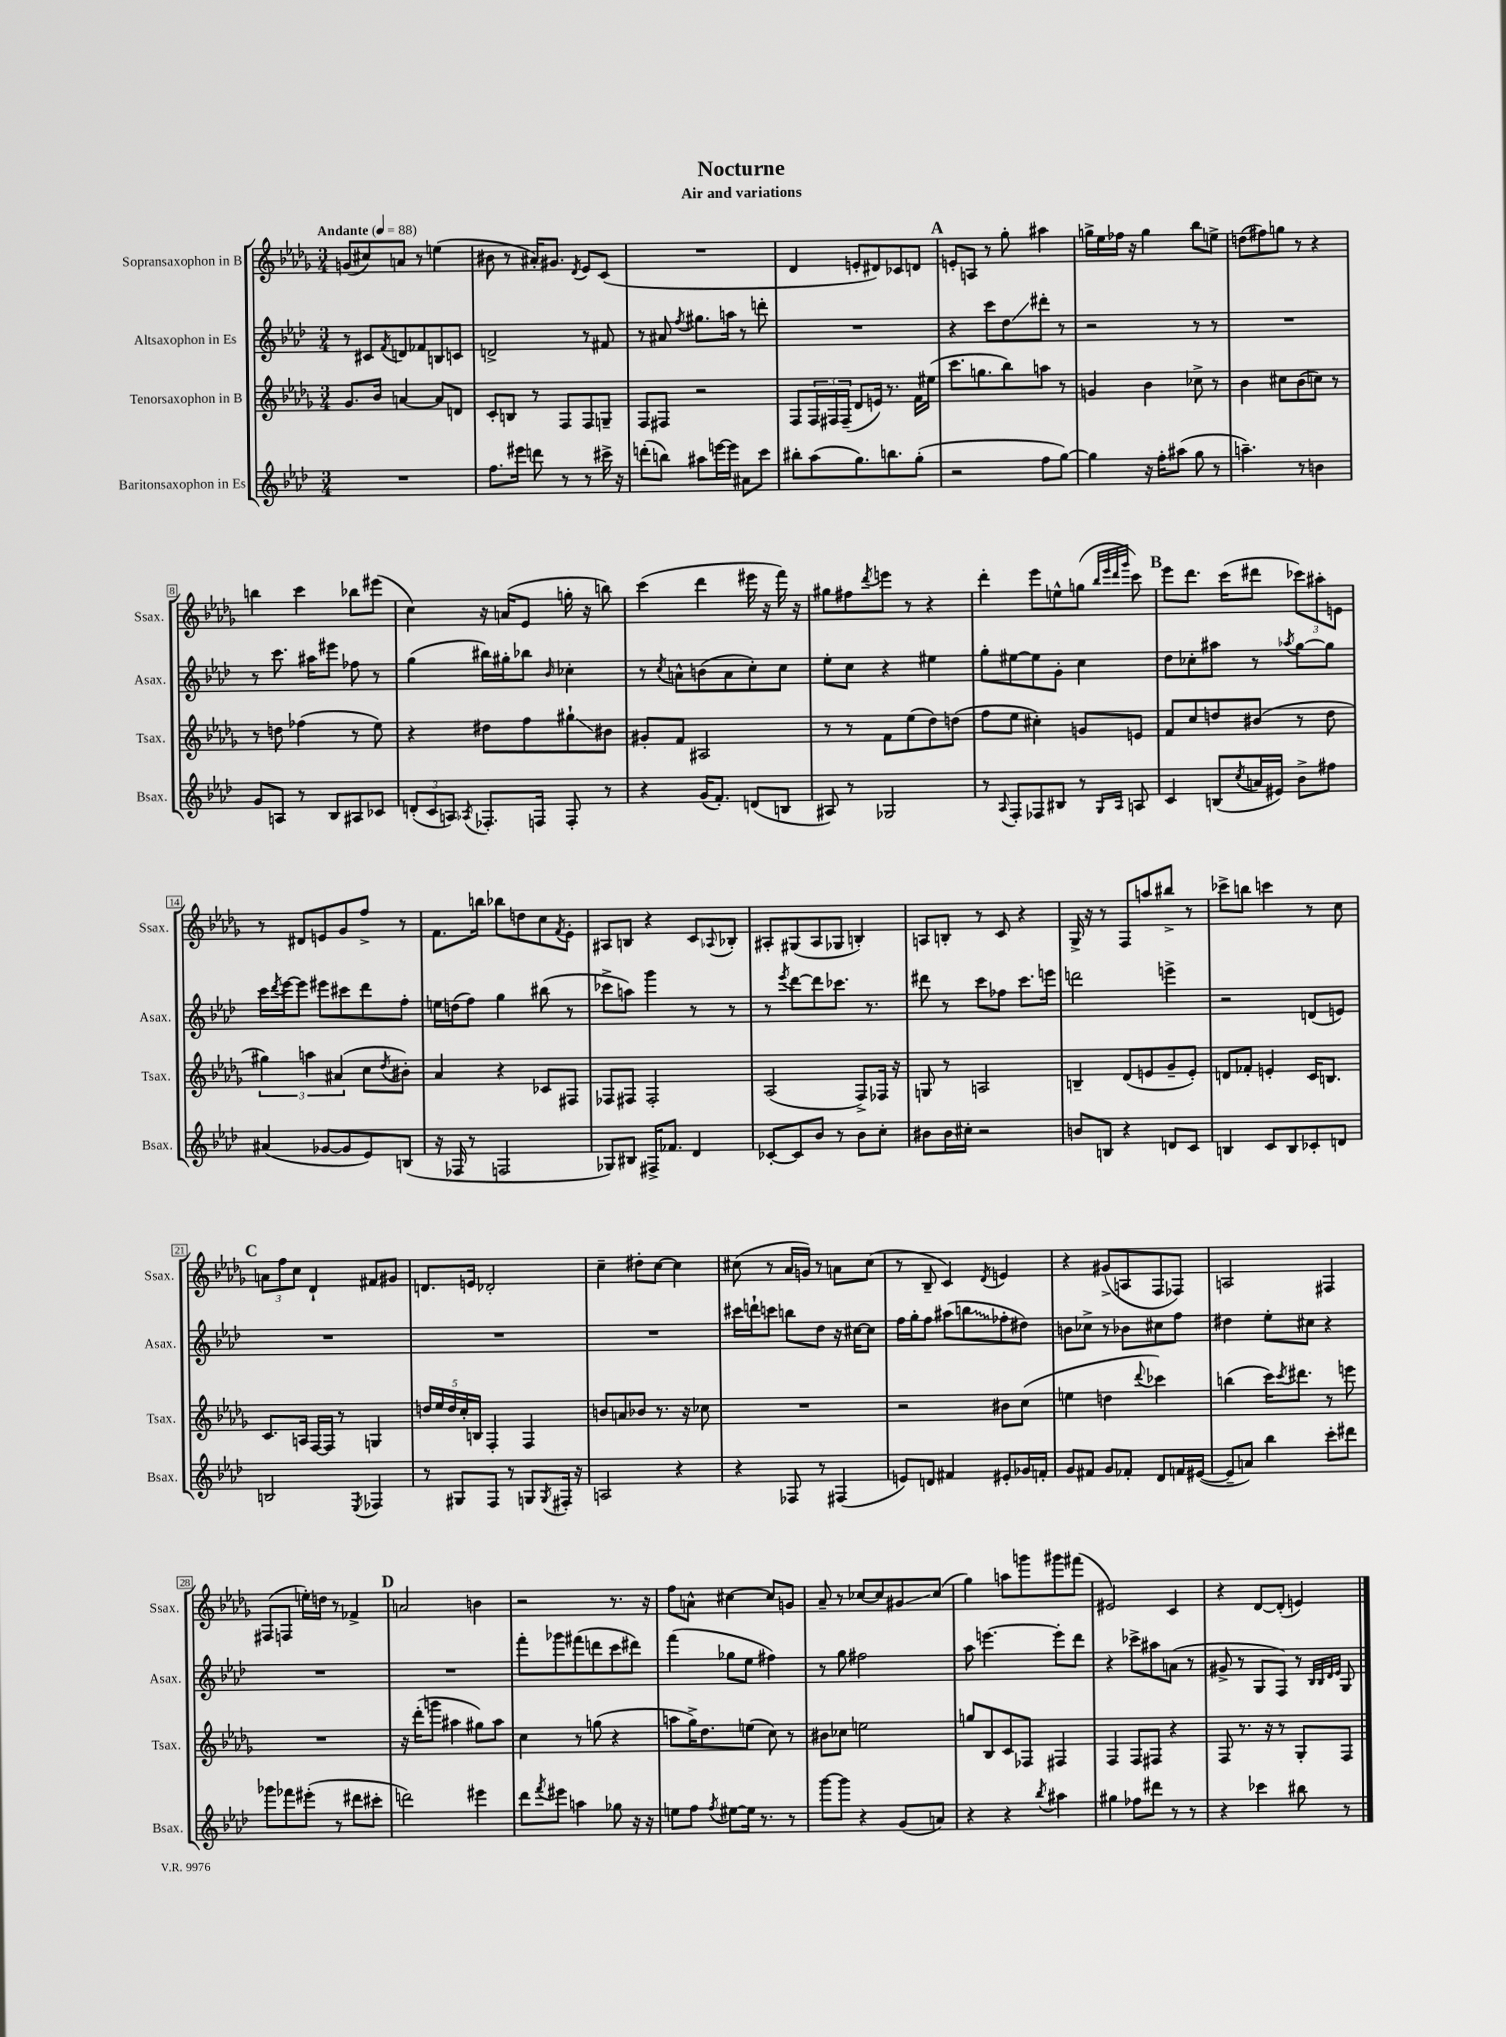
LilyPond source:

\header { title = "Nocturne" subtitle = "Air and variations" }
<<
\new StaffGroup <<
\new Staff = "s0" \with { instrumentName = "Sopransaxophon in B" shortInstrumentName = "Ssax." } {
    \clef treble \key des \major \numericTimeSignature \time 3/4 \tempo "Andante" 4 = 88
    g'8( cis''8) a'8 r8 e''4( |
    bis'8 r8 ais'16-.) gis'8. \acciaccatura { des'8 } ees'8 c'8( |
    R2. |
    des'4 e'8-. dis'8) ces'8 d'8 |
    \mark \markup { \bold "A" } e'8-. a8 r8 ges''8-. ais''4 |
    g''16-> ees''16 fes''16 r16 g''4 bes''8 e''8-> |
    d''8( fis''8) g''8 r8 r4 |
    b''4 c'''4 bes''8 eis'''8( |
    c''4) r16 a'16( ees'8 g''16-. r16 b''8) |
    c'''4( des'''4 eis'''16 r16 f'''16) r16 |
    gis''8 fis''8 \acciaccatura { des'''8 } e'''8 r8 r4 |
    des'''4-. ees'''8 e''8-^ g''8( \grace { bes''32 ees'''32 des'''32 ges'''32 } c'''8) |
    \mark \markup { \bold "B" } ees'''8 des'''8. c'''16( dis'''8 \tuplet 3/2 { ces'''8) ais''8-. e'8 } |
    r8 dis'8 e'8 ges'8 f''8-> r8 |
    f'8. b''16 bes''8 d''8 c''8 \acciaccatura { f'8 } ees'8-. |
    ais8 b8 r4 c'8 \appoggiatura { aes8 } bes8-. |
    ais8-. gis8( ais8 ges8 b4-.) |
    a8 b8-. r8 c'8 r4 |
    ges16-> r16 r8 f8 a''8 bis''8-> r8 |
    ces'''8-> b''8 c'''4 r8 c''8 |
    \mark \markup { \bold "C" } \tuplet 3/2 { a'8 f''8 c''8 } des'4-! fis'8 gis'8 |
    d'8. e'16 des'2-. |
    c''4-- dis''8-. c''8~ c''4 |
    cis''8( r8 aes'16 g'16) r8 a'8 cis''8( |
    r8 bes8-- c'4) \acciaccatura { des'8 } e'4 |
    r4 gis'8->( a8 f8 fes8) |
    a2 fis4 |
    fis8( f8 e''16-.) d''16 r8 fes'4-> |
    \mark \markup { \bold "D" } a'2 b'4 |
    r2 r8. r16 |
    f''8 a'8-^ cis''4~ cis''8 g'8 |
    aes'8-- r8 ces''8~ ces''8 gis'8\glissando ces''8( |
    ges''4) a''8 g'''8 gis'''8 fis'''8( |
    eis'2) c'4 |
    r4 des'8~ des'8-.( e'4) \bar "|." |
}
\new Staff = "s1" \with { instrumentName = "Altsaxophon in Es" shortInstrumentName = "Asax." } {
    \clef treble \key aes \major \numericTimeSignature \time 3/4
    r8 cis'8 \acciaccatura { f'8 } d'8 fes'8 b8 c'8 |
    d'2-> r8 fis'8 |
    r8 ais'8 \acciaccatura { f''8 } gis''8. a''16 r8 d'''8-. |
    R2. |
    \mark \markup { \bold "A" } r4 c'''8 des''8\glissando dis'''8-. r8 |
    r2 r8 r8 |
    R2. |
    r8 c'''8. ais''16 eis'''8 fes''8 r8 |
    g''4( bis''16) gis''16-. bes''8 \grace { bes'16 } ces''4-. |
    r8 \acciaccatura { c''8 } a'8-^ b'8( a'8 c''8-.) c''8 |
    ees''8-. c''8 r4 eis''4 |
    g''8-. eis''8~ eis''8 g'8-. c''4 |
    \mark \markup { \bold "B" } des''8 ces''8-. ais''8 r8 \acciaccatura { aes''8 } g''8~ g''8 |
    c'''16 \acciaccatura { des'''8 } ees'''16~ ees'''8 eis'''8 cis'''8 des'''8 f''8-. |
    e''16 d''16( f''8) g''4 bis''8( r8 |
    ces'''8-> a''8) g'''4 r8 r8 |
    r8 \acciaccatura { ees'''8 } des'''8~ des'''8 ces'''8. r8. |
    dis'''8 r8 c'''8 fes''8 c'''8. e'''16 |
    d'''2 e'''4-> |
    r2 d'8( e'8) |
    \mark \markup { \bold "C" } R2. |
    R2. |
    R2. |
    cis'''16 d'''16-! c'''8 b''8 des''8 r16 cis''16~ cis''8 |
    f''16 g''16-. f''8 ais''8( \once \override Glissando.style = #'zigzag b''8\glissando fes''8-. dis''8) |
    b'8 ces''8-> r8 bes'8 cis''8 f''8 |
    dis''4 ees''8-. cis''8 r4 |
    R2. |
    \mark \markup { \bold "D" } R2. |
    f'''8-. ges'''8 fis'''8( d'''8 c'''8 dis'''8) |
    f'''4( ges''8 ees''8 fis''4) |
    r8 g''8 fis''2 |
    aes''8 e'''4.~ e'''8-. des'''8 |
    r4 ces'''8-> ais''8 a'8( r8 |
    gis'8-> r8 g8 f8) r8 \grace { bes32 bes32 des'32 ees'32 } g8 \bar "|." |
}
\new Staff = "s2" \with { instrumentName = "Tenorsaxophon in B" shortInstrumentName = "Tsax." } {
    \clef treble \key des \major \numericTimeSignature \time 3/4
    ges'8. bes'16 a'4~ a'8 d'8 |
    c'8-. b8 r8 f8 f8 g8-- |
    f8 fis8 r2 |
    f8 \tuplet 3/2 { f16 fis16 fis16--( } des'8 e'16) r8. f'16 eis''16( |
    \mark \markup { \bold "A" } c'''8. g''8. bes''8) a''8 r8 |
    g'4 bes'4 ces''8-> r8 |
    bes'4 cis''8 bes'8( c''8) r8 |
    r8 d''8 fes''4( r8 ees''8) |
    r4 dis''8 f''8 gis''8-!\glissando bis'8 |
    gis'8-. f'8 ais2 |
    r8 r8 f'8 ees''8( des''8) d''8( |
    f''8 ees''8 cis''4-.) g'8 e'8 |
    \mark \markup { \bold "B" } f'8 c''8 d''8 bis'8( r8 d''8 |
    \tuplet 3/2 { gis''4) a''4 ais'4( } c''8 \acciaccatura { des''8 } bis'8-.) |
    aes'4 r4 ces'8 fis8 |
    fes8 fis8 fis2-. |
    aes2( f8->) fes16 r16 |
    g8 r8 a2 |
    b4-- des'8( e'8 ges'8-- e'8-.) |
    d'8 fes'8-. e'4-. c'16 b8. |
    \mark \markup { \bold "C" } c'8. a16 f16~ f16 r8 g4 |
    \tuplet 5/4 { d''16 ees''16 d''16 c''16-. b16 } f4-. f4 |
    b'8 a'8 bes'8 r8. r16 ces''8 |
    R2. |
    r2 bis'8 c''8( |
    e''4 d''4 \appoggiatura { des'''8 } ces'''4) |
    b''4( c'''16) \acciaccatura { c'''8 } dis'''8. r8 e'''8 |
    R2. |
    \mark \markup { \bold "D" } r16 des'''16-.( g'''8 ais''4 gis''8) ais''8 |
    c''4 r8 g''8( r4 |
    a''8 ges''16->) des''8. e''8( c''8) r8 |
    bis'8 ces''8 e''2 |
    g''8 bes8 c'8 fes8 fis4 |
    f4 f8 fis8 r4 |
    f8 r8. r16 r8 ges8-. f8 \bar "|." |
}
\new Staff = "s3" \with { instrumentName = "Baritonsaxophon in Es" shortInstrumentName = "Bsax." } {
    \clef treble \key aes \major \numericTimeSignature \time 3/4
    R2. |
    f''8. eis'''16 d'''8 r8 r8 cis'''16-> r16 |
    d'''8-.( b''8) ais''8 e'''16~ e'''16 ais'8 c'''8 |
    bis''8-. aes''8( g''8.) b''8. g''8-.( |
    \mark \markup { \bold "A" } r2 f''8 g''8~) |
    g''4 r16 f''16-. ais''8( g''8 r8 |
    a''4.--) r8 b'4 |
    g'8 a8 r8 bes8 ais8 ces'8 |
    \tuplet 3/2 { d'8-.( c'8 a8) } \acciaccatura { aes8 } fes8.-. f16 f8-. r8 |
    r4 g'16( f'8.-.) d'8( b8 |
    ais8) r8 ges2 |
    r8 \appoggiatura { aes8 } f8-. fes8 bis8 r8 \grace { g16 aes16 } a8 |
    \mark \markup { \bold "B" } c'4 b8( \acciaccatura { c''8 } a'16 eis'16) bes'8-> fis''8 |
    ais'4( ges'8~ ges'8 ees'8) b8( |
    r16 fes16 r8 f2 |
    ges8) bis8 fis16-> fes'8. des'4 |
    ces'8~-. ces'8 bes'8 r8 bes'8 c''8-. |
    bis'8 bis'16 cis''16-. r2 |
    b'8 b8 r4 d'8 c'8 |
    b4 c'8 b8 ces'8-. d'8 |
    \mark \markup { \bold "C" } b2 \acciaccatura { ees8 } fes4 |
    r8 gis8 f8 r8 g8 \acciaccatura { g8 } fis16-. r16 |
    a2 r4 |
    r4 fes8 r8 fis4( |
    e'8) d'8 fis'4 eis'8-. ges'16 f'16-. |
    g'8 fis'8 g'8 fes'8-. des'8 f'16 eis'16~( |
    eis'8-- a'8) bes''4 c'''8-. dis'''8 |
    ges'''8 fes'''8 eis'''8-.( r8 dis'''8 cis'''8-. |
    \mark \markup { \bold "D" } d'''2) eis'''4 |
    des'''8 \acciaccatura { f'''8 } eis'''8 a''4 ges''8 r16 r16 |
    e''8 f''8 \acciaccatura { f''8 } eis''8~ eis''16 r8. r8 |
    g'''8~ g'''8 r4 g'8( a'8) |
    r4 r4 \acciaccatura { bes''8 } ais''4 |
    gis''4 fes''8 dis'''8 r8 r8 |
    r4 ces'''4 bis''8 r8 \bar "|." |
}
>>
>>
\layout { \context { \Score \override BarNumber.stencil = #(make-stencil-boxer 0.1 0.3 ly:text-interface::print) } }
